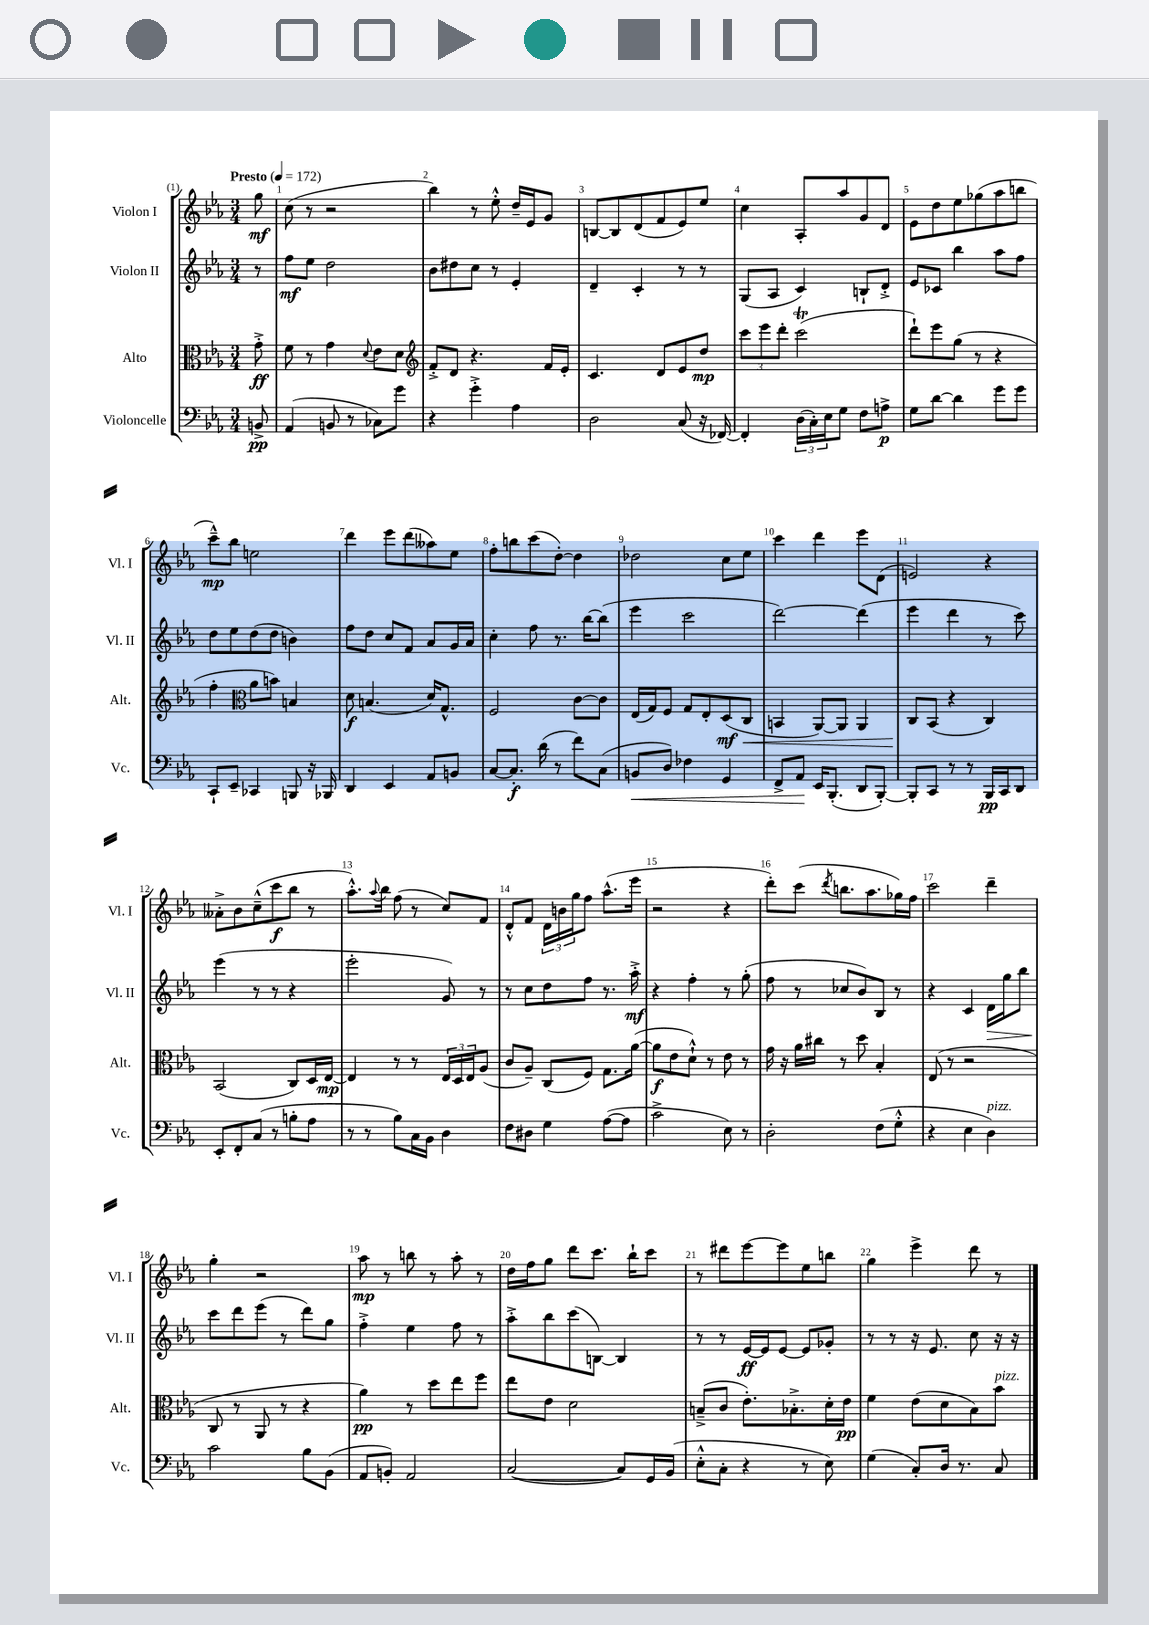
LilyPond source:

<<
\new StaffGroup <<
\new Staff = "s0" \with { instrumentName = "Violon I" shortInstrumentName = "Vl. I" } {
    \clef treble \key ees \major \numericTimeSignature \time 3/4 \partial 8 \tempo "Presto" 4 = 172
    g''8\mf |
    c''8( r8 r2 |
    bes''4) r8 ees''8-.-^ d''16-- ees'16 g'8 |
    b8~ b8 d'8( f'8 ees'8) ees''8 |
    c''4 aes8-. aes''8 g'8 d'8 |
    ees'8 d''8 ees''8 ges''8( aes''8 b''8 |
    c'''8---^\mp) bes''8 e''2 |
    d'''4 ees'''8 d'''8( aeses''8) ees''8 |
    f''8-. b''8 c'''8( d''8~-.) d''4 |
    des''2 c''8 ees''8 |
    c'''4 d'''4 ees'''8 d'8( |
    e'2) r4 |
    aeses'8-.-> bes'8 c''8---^( c'''8\f bes''8 r8 |
    aes''8.-.-^) \appoggiatura { aes''8 } bes''16 f''8( r8 c''8) f'8 |
    d'8-.-^ f'8 \tuplet 3/2 { d'16 b'16 g''16 } f''8 aes''8.-^( ees'''16 |
    r2 r4 |
    d'''8-.) c'''8( \acciaccatura { d'''8 } b''8. aes''8. ges''16) f''16 |
    c'''2 d'''4-- |
    g''4-. r2 |
    aes''8\mp r8 b''8 r8 aes''8-. r8 |
    d''16 f''16 g''8 d'''8 c'''8. bes''16-! c'''8 |
    r8 dis'''8 ees'''8~ ees'''8 ees''8 b''8 |
    g''4 ees'''4-> d'''8 r8 \bar "|." |
}
\new Staff = "s1" \with { instrumentName = "Violon II" shortInstrumentName = "Vl. II" } {
    \clef treble \key ees \major \numericTimeSignature \time 3/4 \partial 8
    r8 |
    f''8\mf ees''8 d''2 |
    bes'8 dis''8 c''8 r8 ees'4-. |
    d'4-- c'4-. r8 r8 |
    g8( aes8 c'4) b8-! d'8-.-> |
    ees'8 ces'8 bes''4 aes''8 f''8 |
    d''8 ees''8 d''8( d''8 b'4) |
    f''8 d''8 c''8 f'8 aes'8 g'16 aes'16 |
    c''4-. f''8 r8. bes''16~ bes''8( |
    ees'''4 c'''2 |
    d'''2~) d'''4( |
    ees'''4 d'''4 r8 c'''8) |
    ees'''4( r8 r8 r4 |
    ees'''2-. g'8) r8 |
    r8 c''8 d''8 f''8 r8. aes''16-.->\mf |
    r4 f''4-. r8 g''8-.( |
    f''8 r8 ces''8 bes'8) bes8 r8 |
    r4 c'4 d'16\> g''16 bes''8 |
    c'''8\! d'''8 ees'''8( r8 d'''8) g''8 |
    f''4-.-> ees''4 f''8 r8 |
    aes''8-.-> bes''8 c'''8( b8~) b4 |
    r8 r8 ees'16~\ff ees'16 ees'8~ ees'8 ges'8-. |
    r8 r8 r16 ees'8. c''8 r16 r16 \bar "|." |
}
\new Staff = "s2" \with { instrumentName = "Alto" shortInstrumentName = "Alt." } {
    \clef alto \key ees \major \numericTimeSignature \time 3/4 \partial 8
    g'8-.->\ff |
    f'8 r8 g'4 \appoggiatura { d'8 } ees'8 d'8 |
    \clef treble f'8-.-> d'8 r4. f'16 ees'16-. |
    c'4. d'8 ees'8 d''8\mp |
    \tuplet 3/2 { c'''8 ees'''8 d'''8-. } c'''2\trill( |
    d'''8-!) ees'''8 g''8( r8 r4 |
    f''4-. \clef alto aes'8 b'8) b4 |
    d'8\f b4.( d'16) g8.-^ |
    f2 c'8~ c'8 |
    ees16( g16) f8 g8 ees8-. d8\mf( c8\< |
    b,4 aes,8~) aes,8 aes,4 |
    c8\! bes,8( r4 c4) |
    bes,2( c8) d16 ees16~\mp |
    ees4 r8 r8 \tuplet 3/2 { ees16 d16 ees16 } aes8( |
    c'8 aes8--) c8( f8) g8. aes'16~( |
    aes'8\f ees'8 d'8-!-^) r8 ees'8 r8 |
    g'16 r16 aes'16 cis''16 r8 d''8 bes4-. |
    ees8( r8 r2 |
    c8 r8 aes,8 r8 r4 |
    aes'4\pp) r8 d''8 ees''8 f''8 |
    ees''8 ees'8 d'2 |
    b8--->( c'8 ees'8.-.) bes8.-.-> d'16-. ees'16\pp |
    f'4 ees'8( d'8 bes8) bes'8^\markup { \italic "pizz." } \bar "|." |
}
\new Staff = "s3" \with { instrumentName = "Violoncelle" shortInstrumentName = "Vc." } {
    \clef bass \key ees \major \numericTimeSignature \time 3/4 \partial 8
    b,8->\pp |
    aes,4( b,8 r8 ces8) g'8 |
    r4 g'4-.-> aes4 |
    d2 c8( r16 fes,16~) |
    fes,4-. \tuplet 3/2 { d16( c16-.) ees16 } g8 f8 a8->\p |
    g8 d'8~ d'4 g'8 g'8 |
    c,8-! ees,8-- ces,4 b,,8 r16 bes,,16 |
    d,4 ees,4 aes,8 b,8 |
    c8~ c8.-.\f d'16( r8 f'8) c8( |
    b,8\< d8) fes4 g,4 |
    f,8-> aes,8\! ees,16 bes,,8.-.( d,8 bes,,8~-.) |
    bes,,8-. c,8 r8 r8 bes,,16\pp c,16 d,8 |
    ees,8-. f,8-. c8( r8 b8-. aes8 |
    r8 r8 bes8) c16 bes,16 d4 |
    f8 dis8 g4 aes8~( aes8 |
    c'2-> ees8) r8 |
    d2-. f8( g8-.-^ |
    r4 ees4 d4^\markup { \italic "pizz." }) |
    c'2 bes8 bes,8( |
    aes,8 b,8-.) aes,2 |
    c2~( c8) g,16 bes,16( |
    ees8-.-^ c8-. r4 r8 ees8) |
    g4( c8-.) d16 r8. c8 \bar "|." |
}
>>
>>
\layout { \context { \Score \override BarNumber.break-visibility = ##(#f #t #t) barNumberVisibility = #all-bar-numbers-visible } }
